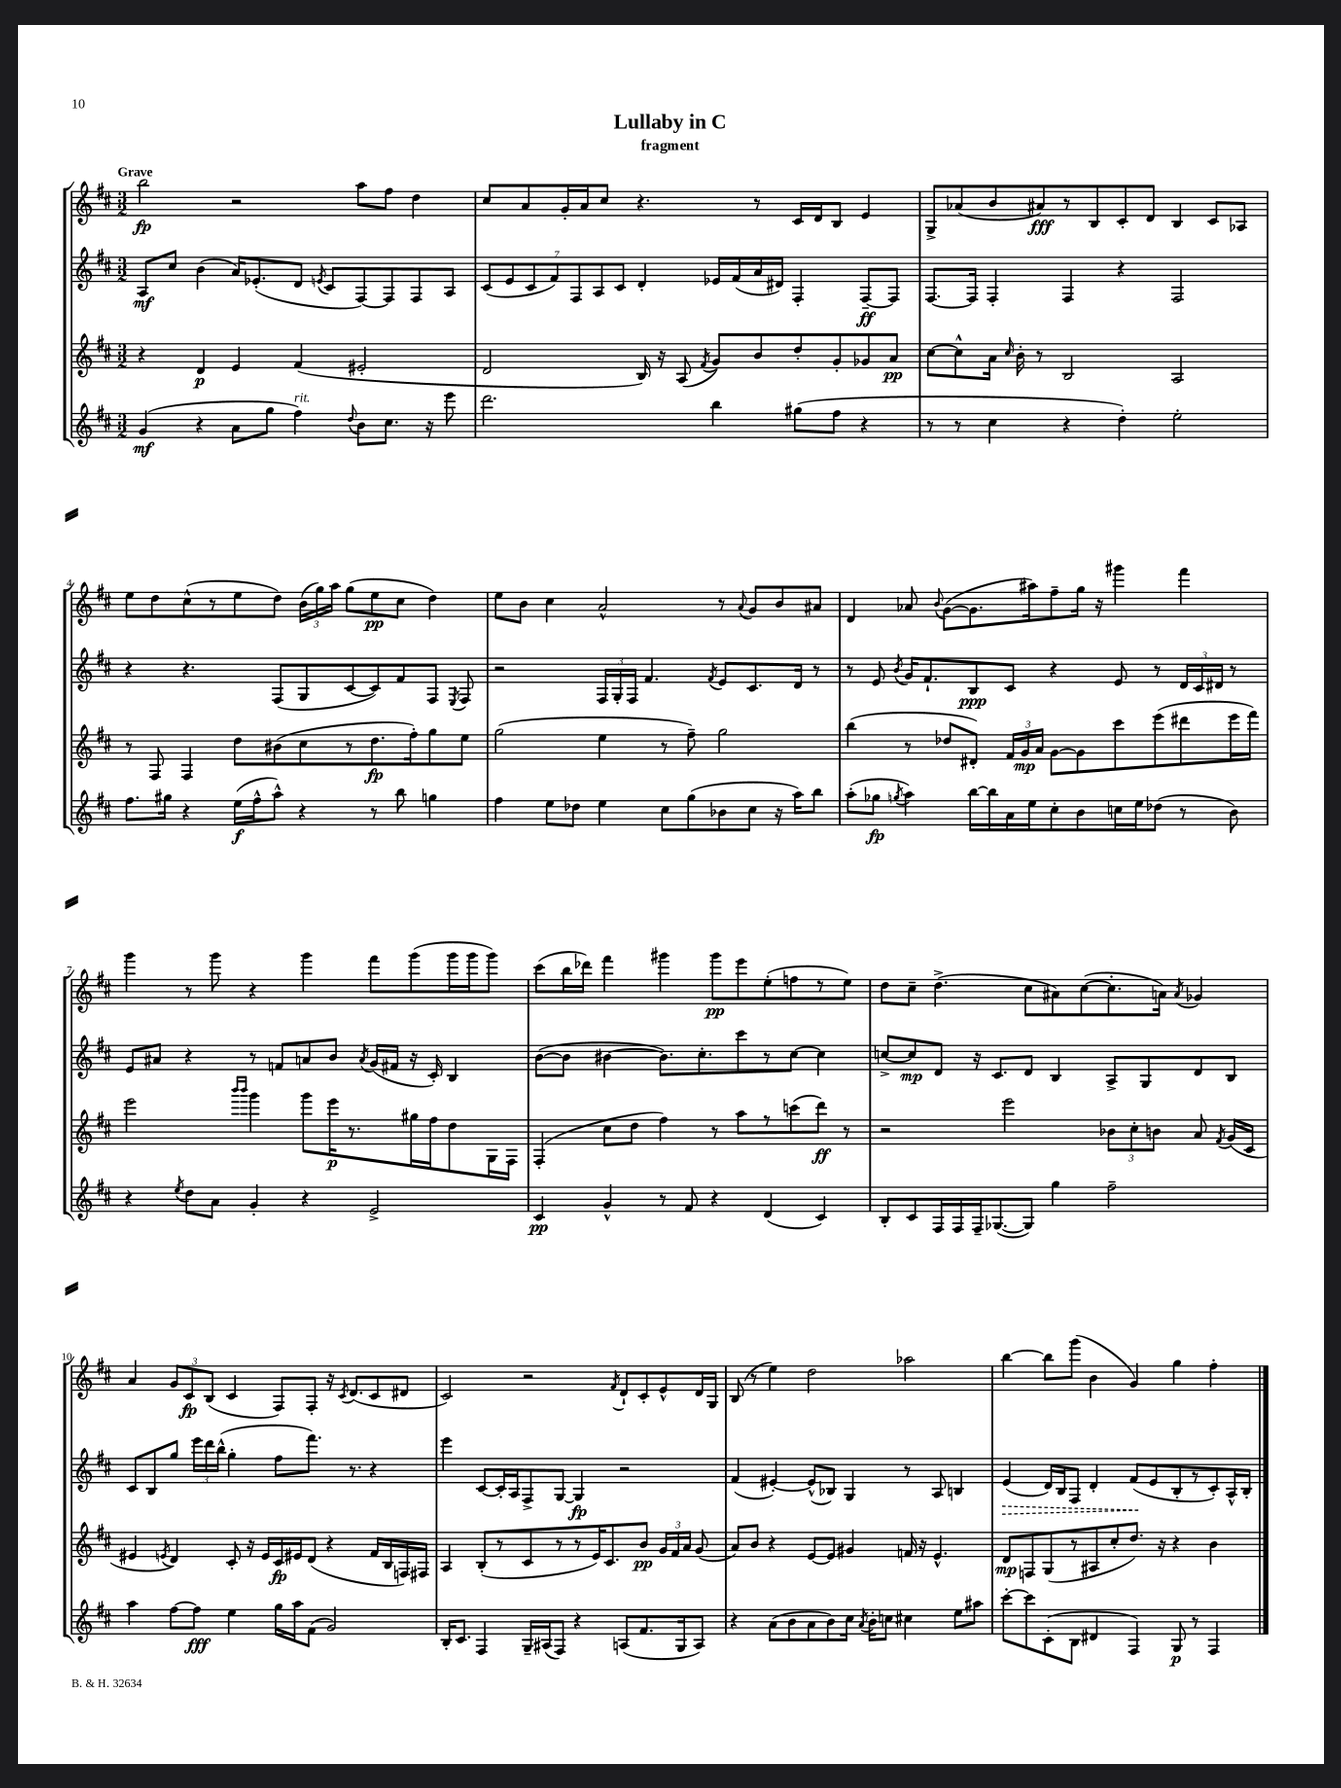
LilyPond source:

\header { title = "Lullaby in C" subtitle = "fragment" }
<<
\new StaffGroup <<
\new Staff = "s0" {
    \clef treble \key d \major \numericTimeSignature \time 3/2 \tempo "Grave"
    \autoBeamOff b''2\fp r2 a''8[ fis''8] d''4 |
    cis''8[ a'8 g'16-. a'16 cis''8] r4. r8 cis'16[ d'16 b8] e'4 |
    g8[-> aes'8( b'8 ais'8\fff) r8 b8 cis'8-. d'8] b4 cis'8[ aes8] |
    e''8[ d''8 cis''8-^( r8 e''8 d''8]) \tuplet 3/2 { b'16[( g''16) a''16] } g''8[( e''8\pp cis''8] d''4) |
    e''8[ b'8] cis''4 a'2-^ r8 \appoggiatura { a'8 } g'8[ b'8 ais'8] |
    d'4 aes'8 \appoggiatura { b'8 } g'8[~( g'8. ais''16) fis''8-- g''16] r16 gis'''4 fis'''4 |
    g'''4 r8 g'''8 r4 g'''4 fis'''8[ g'''8( g'''16 g'''16 g'''8]) |
    cis'''8[( b''16 des'''16]) fis'''4 gis'''4 gis'''8[\pp e'''8 e''8-.( f''8 r8 e''8]) |
    d''8[ cis''8]-- d''4.->( cis''8[ ais'8) cis''8~( cis''8.-. a'16]) \acciaccatura { a'8 } ges'4 |
    a'4 \tuplet 3/2 { g'8[ cis'8\fp b8]( } cis'4 fis8[) fis8]-. r16 \acciaccatura { cis'8 } d'8.[( cis'8 dis'8] |
    cis'2) r2 \acciaccatura { fis'8 } d'8[-! cis'8-. e'8-^ d'16 g16] |
    b8( r8 e''4) d''2 aes''2 |
    b''4~ b''8[ g'''8]( b'4 g'4) g''4 fis''4-. \bar "|." |
}
\new Staff = "s1" {
    \clef treble \key d \major \numericTimeSignature \time 3/2
    \autoBeamOff a8[\mf cis''8] b'4( a'16[) ees'8.-.( d'8] \acciaccatura { e'8 } cis'8[ fis8~) fis8 fis8 a8] |
    \tuplet 7/4 { cis'8[( e'8 cis'8 fis'8) fis8 a8 cis'8] } d'4-. ees'16[ fis'16( a'16 dis'16]) fis4-. fis8[~--\ff fis8] |
    fis8.[~ fis16] fis4-. fis4 r4 fis2 |
    r4 r4. fis8[( g8 cis'8~ cis'8) fis'8 fis8] \acciaccatura { e8 } fis8 |
    r2 \tuplet 3/2 { fis16[ g16-. fis16] } fis'4. \acciaccatura { fis'8 } e'8[ cis'8. d'16] r8 |
    r8 e'8 \acciaccatura { b'8 } g'16[ fis'8.-! b8\ppp cis'8] r4 e'8 r8 \tuplet 3/2 { d'16[ cis'16 dis'16] } r8 |
    e'8[ ais'8] r4 r8 f'8[ a'8 b'8] \acciaccatura { a'8 } g'16[( fis'16] r16 cis'16-.) b4 |
    b'8[~( b'8] bis'4~ bis'8.[) cis''8.-. cis'''8 r8 cis''8]~ cis''4 |
    c''8[~-> c''8\mp d'8] r16 cis'8.[ d'8] b4 a8[-> g8 d'8 b8] |
    cis'8[ b8 g''8] \tuplet 3/2 { e'''16[ d'''16 b''16]-^( } g''4-. fis''8[ fis'''8.]) r8. r4 |
    e'''4 cis'8[~ cis'16-. a16 fis8-> g8]~ g4\fp r2 |
    fis'4( eis'4~-.) eis'8[-^( bes8]) g4 r8 a8 b4 |
    \once \override Hairpin.style = #'dashed-line e'4\>( d'16[) b16 fis8] d'4-. fis'8[\!( e'8 b8-. r8 cis'8-.) a16-^ b16]-. \bar "|." |
}
\new Staff = "s2" {
    \clef treble \key d \major \numericTimeSignature \time 3/2
    \autoBeamOff r4 d'4\p e'4 fis'4( eis'2-. |
    d'2 b16) r16 a8( \acciaccatura { fis'8 } g'8[) b'8 d''8-. g'8-. ges'8 a'8]\pp |
    cis''8[~ cis''8-^ a'16] \grace { cis''16 } b'16-. r8 b2 a2 |
    r8 fis8 fis4 d''8[ bis'8( cis''8 r8 d''8.\fp fis''16-.) g''8 e''8] |
    g''2( e''4 r8 fis''8--) g''2 |
    b''4( r8 des''8[ dis'8]-.) \tuplet 3/2 { fis'16[ g'16\mp a'16] } g'8[~ g'8 cis'''8 e'''8( dis'''8 e'''16 fis'''16]) |
    e'''2 \grace { b'''16[ b'''16] } g'''4 g'''8[ e'''16\p r8. gis''16 fis''16 d''8 g16 fis16] |
    fis4-.( cis''8[ d''8] fis''4) r8 a''8[ r8 c'''8( d'''8]\ff) r8 |
    r2 e'''2 \tuplet 3/2 { bes'8[ cis''8-. b'8] } a'8 \acciaccatura { fis'8 } g'16[( cis'16] |
    eis'4 \acciaccatura { e'8 } d'4) cis'8-. r16 e'16[ cis'16\fp eis'16 d'8]( r4 fis'16[ b16 f16) fis16] |
    a4 b8[-.( r8 cis'8 r8 r8 e'16) cis'8. b'8]\pp \tuplet 3/2 { g'16[ fis'16 a'16] } g'8( |
    a'8[) b'8] r4 e'8[~ e'8] gis'4 f'16 r16 e'4.-^ |
    d'8[\mp f8 g8( r8 ais8 cis''8-. d''8.]) r16 r4 b'4 \bar "|." |
}
\new Staff = "s3" {
    \clef treble \key d \major \numericTimeSignature \time 3/2
    \autoBeamOff g'4\mf( r4 a'8[ g''8] fis''4^\markup { \italic "rit." }) \appoggiatura { d''8 } b'8[ cis''8.] r16 e'''8 |
    d'''2. b''4 gis''8[( fis''8] r4 |
    r8 r8 cis''4 r4 d''4-.) e''2-. |
    fis''8.[ gis''16] r4 e''16[\f( fis''16-^ a''8]-^) r4 r8 b''8 g''4 |
    fis''4 e''8[ des''8] e''4 cis''8[ g''8( bes'8 cis''8] r16 a''16[) b''8] |
    a''8[-.( ges''8]\fp \acciaccatura { g''8 } a''4) b''16[~ b''16 a'16 e''16 cis''8-. b'8 c''16 e''16 des''8]( r8 b'8) |
    r4 \acciaccatura { e''8 } d''8[ a'8] g'4-. r4 e'2-> |
    cis'4\pp g'4-^ r8 fis'8 r4 d'4( cis'4) |
    b8[-. cis'8 fis16 fis16 fis16-- ges8.~( ges8]) g''4 fis''2-- |
    a''4 fis''8[~ fis''8]\fff e''4 g''16[ a''16 fis'8]( g'2) |
    b16[-. cis'8.] fis4 g16[-- ais16( fis8]) r4 a8[( fis'8. g16 a8]) |
    r4 a'8[( b'8 a'8 b'8) cis''16] \acciaccatura { a'8 } b'16[-. c''8] cis''4 e''8[ ais''8] |
    cis'''8[~-. cis'''8 cis'8-.( b8] dis'4 fis4) g8\p r8 fis4 \bar "|." |
}
>>
>>
